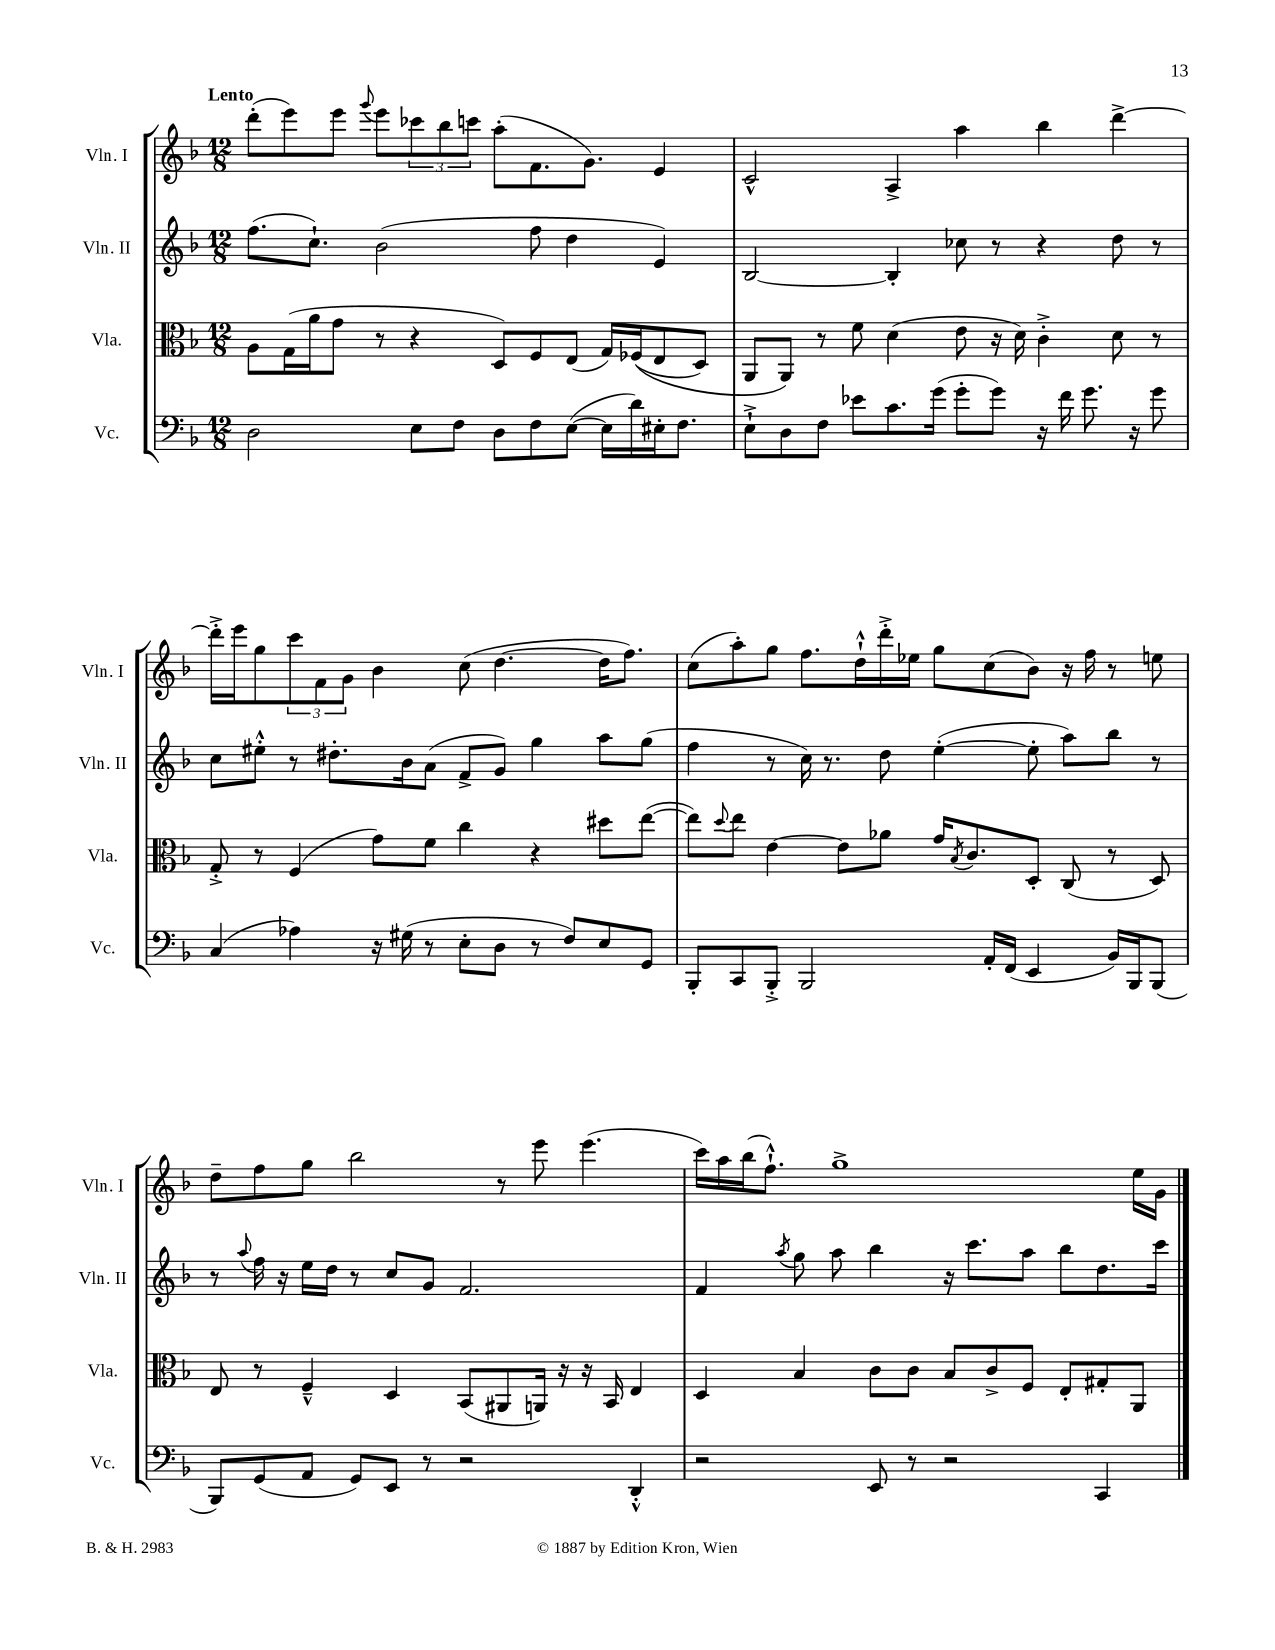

**kern	**kern	**kern	**kern
*staff4	*staff3	*staff2	*staff1
*clefF4	*clefC3	*clefG2	*clefG2
*k[b-]	*k[b-]	*k[b-]	*k[b-]
*M12/8	*M12/8	*M12/8	*M12/8
2D	8A	(8.ff	(8ddd'
.	(16G	.	8eee)
.	16a	8.cc`)	.
.	8g	.	8eee
.	.	.	8qqggg
.	8r	(2b-	8eee
8E	4r	.	12ccc-
.	.	.	12bb-
8F	.	.	.
.	.	.	12ccc
8D	8D)	.	(8aa'
8F	8F	8ff	8.f
([8E	(8E	4dd	.
.	.	.	8.g)
16E]	16G)	.	.
16d)	&((16F-	.	.
16E#'	8E	4e)	4e
8.F	.	.	.
.	8D)	.	.
=	=	=	=
8E`^	8AA	[2B-	2c^^
8D	8AA&)	.	.
8F	8r	.	.
8e-	8f	.	.
8.c	(4d	4B-']	4A^
(16g	.	.	.
8g'	8e	8cc-	4aa
8g)	16r	8r	.
.	16d)	.	.
16r	4c'^	4r	4bb-
16f	.	.	.
8.g	.	.	.
.	8d	8dd	[4ddd^
16r	.	.	.
8g	8r	8r	.
=	=	=	=
(4C	8G'^	8cc	16ddd'^]
.	.	.	16eee
.	8r	8ee#'^^	8gg
4A-)	(4F	8r	12ccc
.	.	.	12f
.	.	8.dd#'	.
.	.	.	12g
16r	8g)	.	4b-
(16G#	.	16b-	.
8r	8f	(8a	.
8E'	4cc	8f^	(8cc
8D	.	8g)	[4.dd
8r	4r	4gg	.
8F)	.	.	.
8E	8dd#	8aa	16dd]
.	.	.	8.ff)
8GG	([8ee	(8gg	.
=	=	=	=
8BBB-'	8ee])	4ff	(8cc
.	8qqdd	.	.
8CC	8ee	.	8aa')
8BBB-'^	[4e	8r	8gg
2BBB-	.	16cc)	8.ff
.	.	8.r	.
.	8e]	.	.
.	.	.	16dd`^^
.	8a-	8dd	16ddd'^
.	.	.	16ee-
.	16g	([4ee'	8gg
.	8qB-	.	.
.	8.c	.	.
16AA'	.	.	(8cc
(16FF	.	.	.
4EE	8D'	8ee']	8b-)
.	(8C	8aa)	16r
.	.	.	16ff
16BB-)	8r	8bb-	8r
16BBB-	.	.	.
(8BBB-	8D)	8r	8ee
=	=	=	=
8BBB-)	8E	8r	8dd~
.	.	8qqaa	.
(8GG	8r	16ff	8ff
.	.	16r	.
8AA	4F~^^	16ee	8gg
.	.	16dd	.
8GG)	.	8r	2bb-
8EE	4D	8cc	.
8r	.	8g	.
2r	(8BB-	2.f	.
.	8AA#	.	8r
.	16AA)	.	8eee
.	16r	.	.
.	16r	.	(4.eee
.	16BB-	.	.
4DD'^^	4E	.	.
=	=	=	=
2r	4D	4f	16ccc)
.	.	.	16aa
.	.	.	(16bb-
.	.	.	8.ff`^^)
.	.	8qaa	.
.	4B-	8gg	.
.	.	8aa	1gg^
8EE	8c	4bb-	.
8r	8c	.	.
2r	8B-	16r	.
.	.	8.ccc	.
.	8c^	.	.
.	8F	8aa	.
.	8E'	8bb-	.
4CC	8G#'	8.dd	.
.	8AA	.	16ee
.	.	16ccc	16g
==	==	==	==
*-	*-	*-	*-
